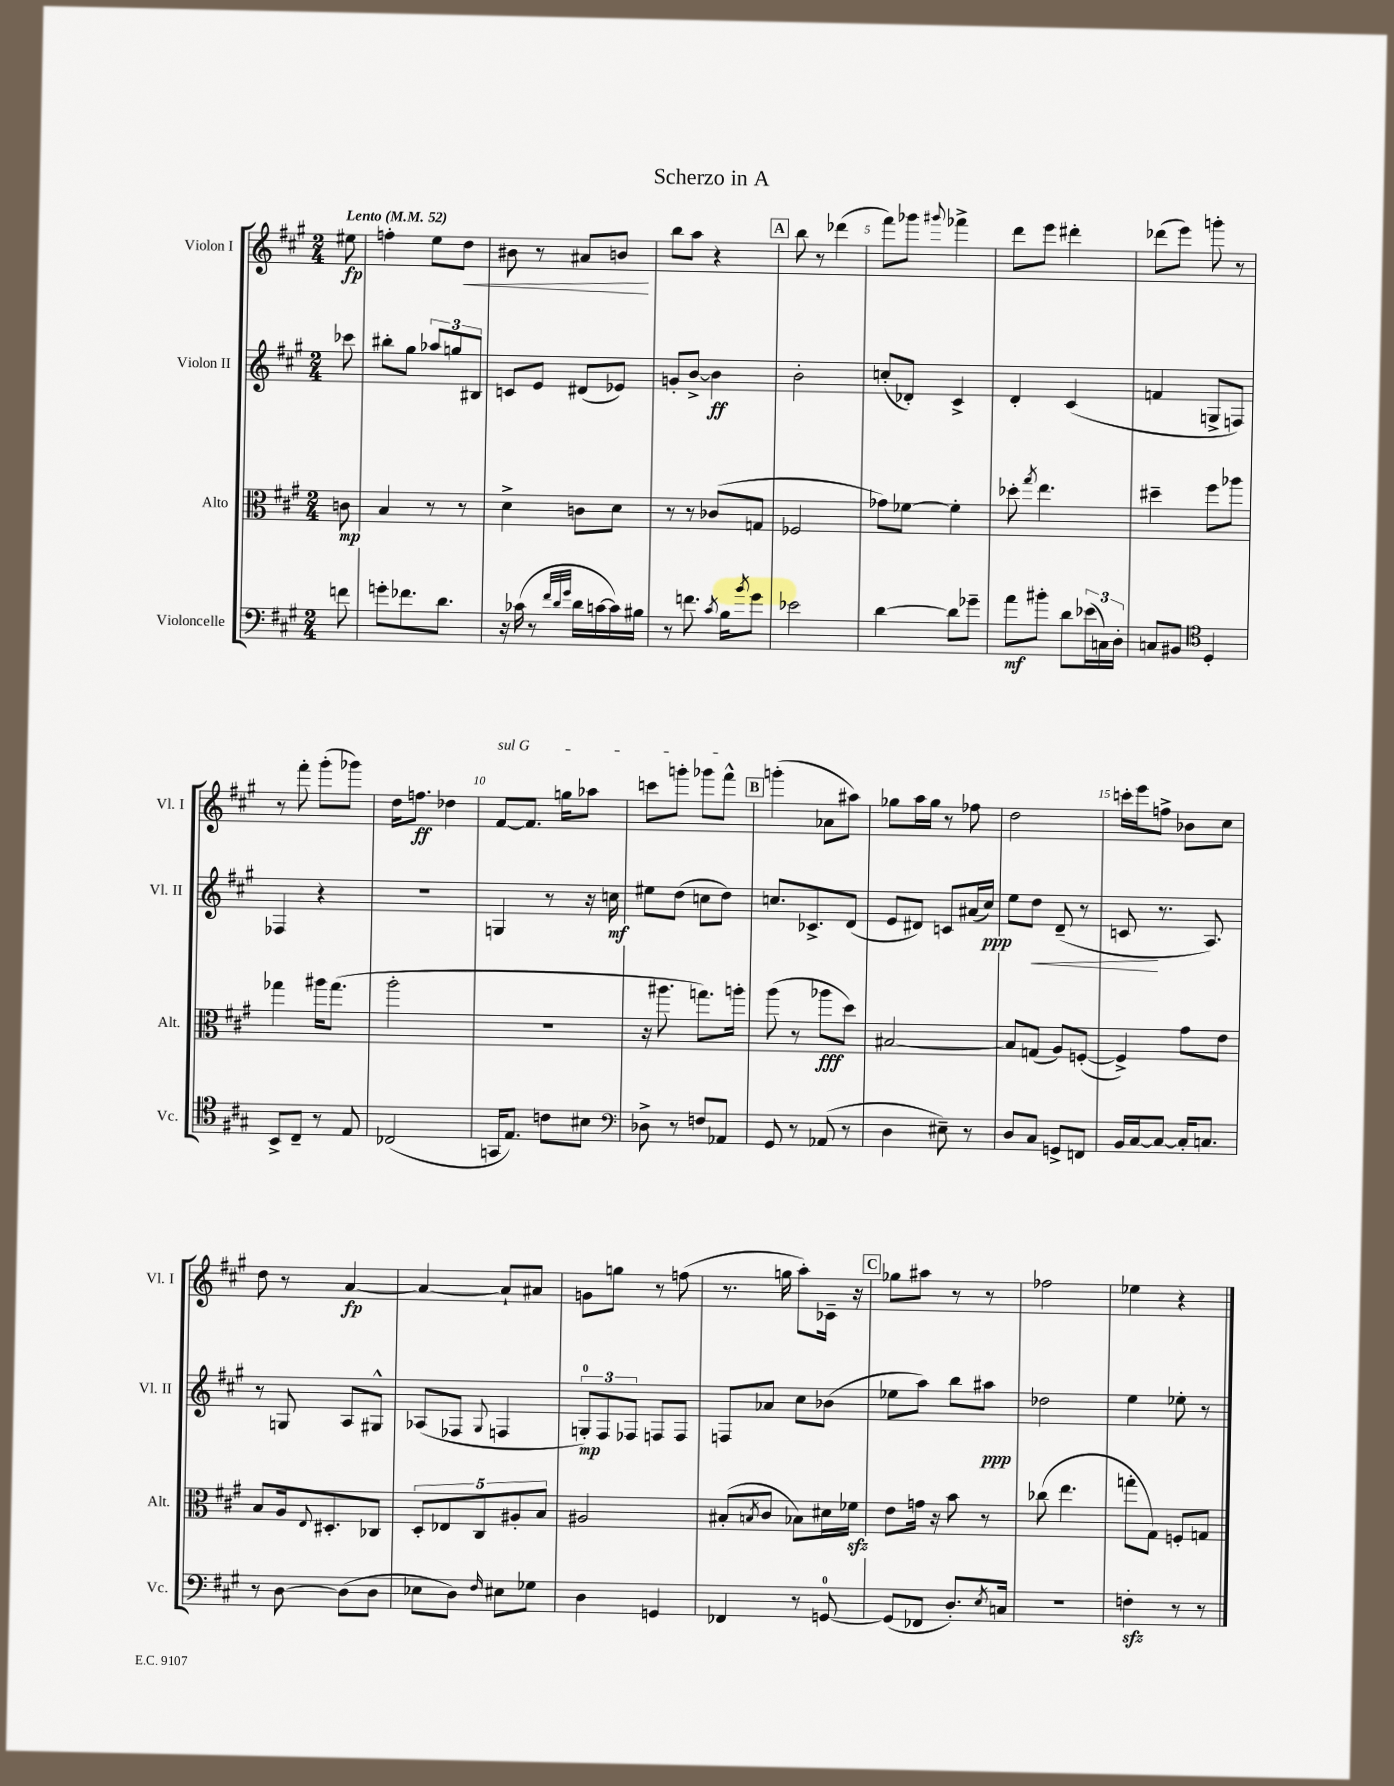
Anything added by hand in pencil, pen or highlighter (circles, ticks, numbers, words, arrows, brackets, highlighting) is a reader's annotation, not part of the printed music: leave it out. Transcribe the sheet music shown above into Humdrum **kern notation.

**kern	**dynam	**kern	**dynam	**kern	**dynam	**kern	**dynam
*part4	*part4	*part3	*part3	*part2	*part2	*part1	*part1
*staff4	*staff4	*staff3	*staff3	*staff2	*staff2	*staff1	*staff1
*I"Violoncelle	*	*I"Alto	*	*I"Violon II	*	*I"Violon I	*
*I'Vc.	*	*I'Alt.	*	*I'Vl. II	*	*I'Vl. I	*
*clefF4	*	*clefC3	*	*clefG2	*	*clefG2	*
*k[f#c#g#]	*	*k[f#c#g#]	*	*k[f#c#g#]	*	*k[f#c#g#]	*
*M2/4	*	*M2/4	*	*M2/4	*	*M2/4	*
*MM52	*	*MM52	*	*MM52	*	*MM52	*
=	=	=	=	=	=	=	=
!	!	!	!	!	!	!LO:TX:a:B:t=Lento	!
8fn\	.	8cn\	mp	8ccc-X\	.	8ee#X\	fp
=1	=1	=1	=1	=1	=1	=1	=1
8gn'\L	.	4B/	.	8bb#X'\L	.	4ffn'\	.
8.f-X\	.	.	.	8gg#\J	.	.	.
.	.	8r	.	12aa-X/L	.	8ee\L	.
8.d\J	.	.	.	.	.	.	.
.	.	.	.	12ggn/	.	.	.
!	!	!	!	!	!	!	!LO:HP:b
.	.	8r	.	.	.	8dd\J	<
.	.	.	.	12B#X/J	.	.	.
=2	=2	=2	=2	=2	=2	=2	=2
16r	.	4d^\	.	8cn/L	.	8b#X\	.
(16c-X\	.	.	.	.	.	.	.
8r	.	.	.	8e/J	.	8r	.
32qqf#/LLL	.	.	.	.	.	.	.
32qqd/	.	.	.	.	.	.	.
32qqg#/JJJ	.	.	.	.	.	.	.
16d\LL	.	8cn\L	.	(8d#X/L	.	8a#X/L	.
[16cn\	.	.	.	.	.	.	.
16c\])	.	8d\J	.	8e-X/J)	.	8bn/J	.
16B#X\JJ	.	.	.	.	.	.	.
.	.	.	.	.	.	.	[
=3	=3	=3	=3	=3	=3	=3	=3
8r	.	8r	.	8gn'/L	.	8bb\L	.
8.fn\	.	8r	.	[8b^/J	.	8aa\J	.
.	.	(8c-X/L	.	4b\]	ff	4r	.
8qc#/	.	.	.	.	.	.	.
16B\KL	.	.	.	.	.	.	.
8qb/	.	.	.	.	.	.	.
8g#\J	.	8Gn/J	.	.	.	.	.
!!LO:REH:place=s1:t=A
=4	=4	=4	=4	=4	=4	=4	=4
2e-X\	.	2F-X/	.	2b'\	.	8bb\	.
.	.	.	.	.	.	8r	.
.	.	.	.	.	.	(4ddd-X\	.
=5	=5	=5	=5	=5	=5	=5	=5
[4d\	.	8g-X\L)	.	(8ccn'/L	.	8fff#\L)	.
.	.	[8f-X\J	.	8d-X'/J)	.	8ggg-X\J	.
.	.	.	.	.	.	8qqggg#X/	.
8d\L]	.	4f-'\]	.	4c#^/	.	4fff-X^\	.
8g-X~\J	.	.	.	.	.	.	.
=6	=6	=6	=6	=6	=6	=6	=6
8a\L	mf	8dd-X'\	.	4d'/	.	8ddd\L	.
.	.	8qgg#/	.	.	.	.	.
8b#X'\J	.	4.ee\	.	.	.	8eee\J	.
8d\L	.	.	.	(4c#/	.	4ddd#X'\	.
(24e-X\L	.	.	.	.	.	.	.
24Cn\)	.	.	.	.	.	.	.
24D'\JJ	.	.	.	.	.	.	.
=7	=7	=7	=7	=7	=7	=7	=7
8Cn/L	.	4dd#X~\	.	4fn/	.	(8ddd-X\L	.
8BB#X/J	.	.	.	.	.	8eee\J)	.
*clefC4	*	*	*	*	*	*	*
4D'/	.	8ff#\L	.	8Gn^/L	.	8gggn'\	.
.	.	8aa-X\J	.	8Fn/J)	.	8r	.
!!LO:LB:g=z
=8	=8	=8	=8	=8	=8	=8	=8
8BB^/L	.	4gg-X\	.	4F-X/	.	8r	.
8C#~/J	.	.	.	.	.	8fff#'\	.
8r	.	16aa#X\KL	.	4r	.	(8ggg#'\L	.
.	.	(8.gg-\J	.	.	.	.	.
8E/	.	.	.	.	.	8ggg-X\J)	.
=9	=9	=9	=9	=9	=9	=9	=9
(2C-X/	.	2aa'\	.	2r	.	16dd\KL	.
.	.	.	.	.	.	8.ffn\J	ff
.	.	.	.	.	.	4dd-X\	.
=10	=10	=10	=10	=10	=10	=10	=10
!	!	!	!	!	!	!LO:TX:a:i:t=sul G	!
16GGn/KL	.	2r	.	4Gn/	.	[8f#/L	.
8.E/J)	.	.	.	.	.	.	.
.	.	.	.	.	.	8.f#/J]	.
8cn\L	.	.	.	8r	.	.	.
.	.	.	.	.	.	16ggn\KL	.
8B#X\J	.	.	.	16r	.	8aa-X\J	.
.	.	.	.	16ccn\	mf	.	.
=11	=11	=11	=11	=11	=11	=11	=11
*clefF4	*	*	*	*	*	*	*
8D-X^\	.	16r	.	8ee#X\L	.	8cccn\L	.
.	.	8.aa#X\	.	.	.	.	.
8r	.	.	.	(8dd\J	.	8gggn'\J	.
8Fn/L	.	8.ggn\L)	.	8ccn\L	.	8ggg-X\L	.
8AA-X/J	.	.	.	8dd\J)	.	8fff#^^\J	.
.	.	16aan'\Jk	.	.	.	.	.
!!LO:REH:place=s1:t=B
=12	=12	=12	=12	=12	=12	=12	=12
8GG#/	.	(8aa\	.	8.ccn/L	.	(4gggn'\	.
8r	.	8r	.	.	.	.	.
.	.	.	.	8.c-X^/	.	.	.
(8AA-X/	.	8aa-X\L	fff	.	.	8a-X\L	.
8r	.	8dd\J)	.	(8d/J	.	8aa#X\J)	.
=13	=13	=13	=13	=13	=13	=13	=13
4D\	.	[2B#X/	.	8e/L	.	8gg-X\L	.
.	.	.	.	8d#X/J)	.	16aa\L	.
.	.	.	.	.	.	16gg-\JJ	.
8E#X~\)	.	.	.	8cn/L	.	8r	.
8r	.	.	.	(16a#X/L	.	8ff-X\	.
.	.	.	.	16cc#/JJ)	ppp	.	.
=14	=14	=14	=14	=14	=14	=14	=14
8D/L	.	8B#/L]	.	8ee\L	.	2dd\	.
!	!	!	!	!	!LO:HP:b	!	!
8C#/J	.	(8Gn/J	.	8dd\J	<	.	.
8GGn^/L	.	8A/L)	.	(8d~/	.	.	.
8FFn/J	.	([8Fn'/J	.	8r	.	.	.
=15	=15	=15	=15	=15	=15	=15	=15
16BB/LL	.	4F^/])	.	8cn/	.	16cccn'\LL	.
[16C#/J	.	.	.	.	.	16eee\J	.
8C#/J_	.	.	.	8.r	[	8ffn^\J	.
16C#'/KL]	.	8g#\L	.	.	.	8b-X\L	.
8.Cn/J	.	.	.	8.A/)	.	.	.
.	.	8e\J	.	.	.	8cc#\J	.
!!LO:LB:g=z
=16	=16	=16	=16	=16	=16	=16	=16
8r	.	8B/L	.	8r	.	8dd\	.
[8D\	.	16A/k	.	8Gn/	.	8r	.
.	.	8qqE/	.	.	.	.	.
.	.	8.D#X'/	.	.	.	.	.
(8D\L]	.	.	.	8A/L	.	[4a/	fp
8D\J	.	8C-X/J	.	8G#X^^/J	.	.	.
=17	=17	=17	=17	=17	=17	=17	=17
8E-X\L	.	10D'/L	.	(8A-X/L	.	4a/_	.
.	.	10E-X/	.	.	.	.	.
8D\J)	.	.	.	8F-X/J	.	.	.
.	.	10C#/	.	.	.	.	.
16qqF#/	.	.	.	8qqG#/	.	.	.
8E#X\L	.	.	.	4Fn/	.	8a`/L]	.
.	.	10A#X'/	.	.	.	.	.
8G-X\J	.	.	.	.	.	8a#X/J	.
.	.	10B/J	.	.	.	.	.
=18	=18	=18	=18	=18	=18	=18	=18
4D\	.	2A#X/	.	12Gn'/L)	mp	8gn\L	.
.	.	.	.	12F#/	.	.	.
.	.	.	.	.	.	8ggn\J	.
.	.	.	.	12F-X/J	.	.	.
4GGn/	.	.	.	8Fn/L	.	8r	.
.	.	.	.	8F/J	.	(8ffn\	.
=19	=19	=19	=19	=19	=19	=19	=19
4FF-X/	.	(8B#X'/L	.	8Fn/L	.	8.r	.
.	.	8qBn/	.	.	.	.	.
.	.	8c#/J	.	8a-X/J	.	.	.
.	.	.	.	.	.	16ggn\	.
8r	.	8B-X\L)	.	8cc#\L	.	8aa'\L)	.
[8GGn/	.	16d#X\L	.	(8b-X\J	.	16c-X~\Jk	.
.	.	16f-Xzz\JJ	.	.	.	16r	.
!!LO:REH:place=s1:t=C
=20	=20	=20	=20	=20	=20	=20	=20
(8GG/L]	.	8e\L	.	8ee-X\L	.	8gg-X\L	.
8FF-X/J	.	16gn\Jk	.	8aa\J)	.	8aa#X\J	.
.	.	16r	.	.	.	.	.
8.D'/L)	.	8b\	.	8bb\L	.	8r	.
.	.	8r	.	8aa#X\J	ppp	8r	.
8qE/	.	.	.	.	.	.	.
16Cn/Jk	.	.	.	.	.	.	.
=21	=21	=21	=21	=21	=21	=21	=21
2r	.	(8cc-X\	.	2dd-X\	.	2ff-X\	.
.	.	4.ee\	.	.	.	.	.
=22	=22	=22	=22	=22	=22	=22	=22
4Fnzz'\	.	8ggn'\L	.	4ee\	.	4ee-X\	.
.	.	8G#\J)	.	.	.	.	.
8r	.	8Fn'/L	.	8ee-X'\	.	4r	.
8r	.	8Gn/J	.	8r	.	.	.
==	==	==	==	==	==	==	==
*-	*-	*-	*-	*-	*-	*-	*-
